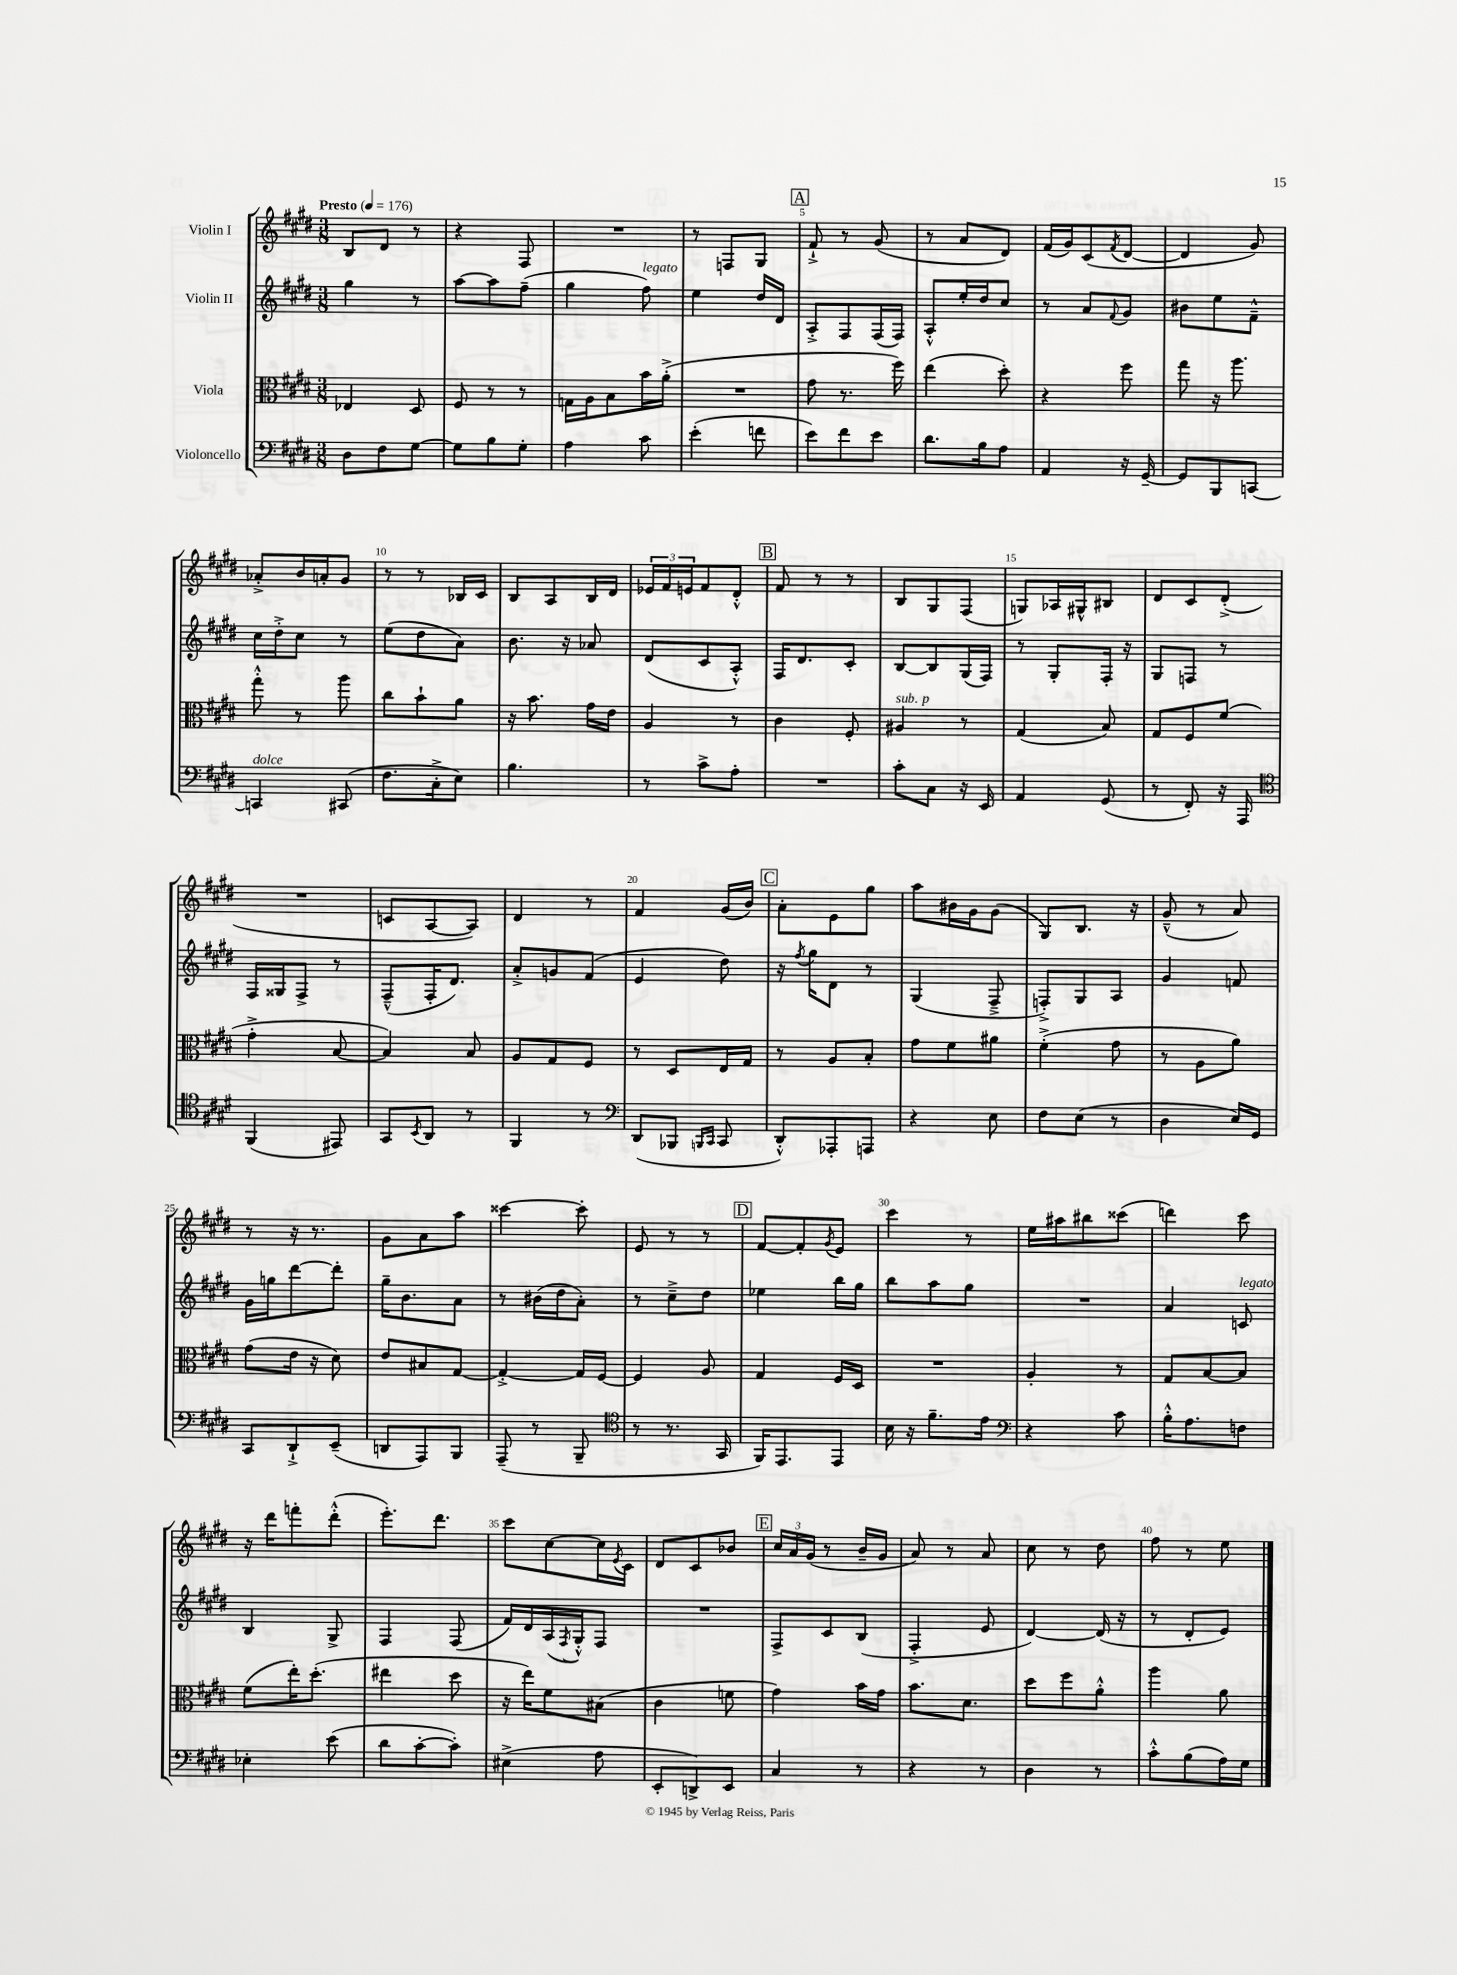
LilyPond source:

<<
\new StaffGroup <<
\new Staff = "s0" \with { instrumentName = "Violin I" } {
    \clef treble \key e \major \numericTimeSignature \time 3/8 \tempo "Presto" 4 = 176
    b8 dis'8 r8 |
    r4 fis8 |
    R4. |
    r8 f8 gis8 |
    \mark \markup { \box "A" } fis'8-!-> r8 gis'8( |
    r8 a'8 dis'8) |
    fis'16( gis'16) cis'8( \acciaccatura { fis'8 } dis'8~ |
    dis'4 gis'8) |
    aes'8-.-> b'16 a'16-. gis'8 |
    r8 r8 bes16 cis'16 |
    b8 a8 b16 dis'16 |
    \tuplet 3/2 { ees'16 fis'16 e'16 } fis'8 dis'8-.-^ |
    \mark \markup { \box "B" } fis'8 r8 r8 |
    b8 gis8 fis8( |
    g8) aes16 gis16-^ bis8 |
    dis'8 cis'8 dis'8-.->( |
    R4. |
    c'8 a8~ a8) |
    dis'4 r8 |
    fis'4 gis'16( b'16) |
    \mark \markup { \box "C" } a'8-. e'8 gis''8 |
    a''8 bis'16 gis'16 gis'8( |
    gis8) b8. r16 |
    gis'8---^( r8 a'8) |
    r8 r16 r8. |
    gis'8 a'8 a''8 |
    cisis'''4~ cisis'''8-. |
    e'8 r8 r8 |
    \mark \markup { \box "D" } fis'8~ fis'8-. \acciaccatura { gis'8 } e'8 |
    cis'''4 r8 |
    e''16 ais''16 bis''8 cisis'''8( |
    d'''4) cis'''8 |
    r16 dis'''16 f'''8-. dis'''8-.-^( |
    e'''8.-.) dis'''8. |
    cis'''8 cis''8~ cis''16 \acciaccatura { e'8 } cis'16 |
    dis'8 cis'8 bes'8 |
    \mark \markup { \box "E" } \tuplet 3/2 { cis''16 a'16 gis'16( } r8 b'16-- gis'16 |
    a'8) r8 a'8 |
    cis''8 r8 dis''8 |
    fis''8 r8 e''8 \bar "|." |
}
\new Staff = "s1" \with { instrumentName = "Violin II" } {
    \clef treble \key e \major \numericTimeSignature \time 3/8
    gis''4 r8 |
    a''8~ a''8 fis''8--( |
    gis''4 fis''8^\markup { \italic "legato" }) |
    e''4 dis''16 dis'16 |
    \mark \markup { \box "A" } a8-.-> fis8 fis16( fis16) |
    a8-.-^ e''16-. dis''16 cis''8 |
    r8 a'8 \appoggiatura { fis'8 } gis'8 |
    bis'8 e''8 fis'8---^ |
    cis''16 dis''16-.-> cis''8 r8 |
    e''8( dis''8 a'8) |
    b'8. r16 aes'8 |
    dis'8( cis'8 a8-.-^) |
    \mark \markup { \box "B" } fis16 dis'8. cis'8-. |
    b8~ b8 gis16( fis16) |
    r8 gis8-. fis16-. r16 |
    gis8 f8 r8 |
    fis16 gisis16 fis8-> r8 |
    fis8---^( fis16-. dis'8.) |
    a'8-.-> g'8 fis'8( |
    e'4 dis''8) |
    \mark \markup { \box "C" } r16 \acciaccatura { fis''8 } gis''16 dis'8 r8 |
    gis4( fis8---> |
    f8-.->) gis8 a8 |
    gis'4 f'8 |
    gis'16 g''16 dis'''8~ dis'''8-. |
    gis''16-- b'8. a'8 |
    r8 bis'16( dis''16 a'8-.) |
    r8 cis''8---> dis''8 |
    \mark \markup { \box "D" } ees''4 b''16 gis''16 |
    b''8 a''8 gis''8 |
    R4. |
    a'4 c'8^\markup { \italic "legato" } |
    b4 gis8-> |
    fis4 fis8( |
    fis'16) dis'16 a16( \acciaccatura { fis8 } gis16-.-^) fis8 |
    R4. |
    \mark \markup { \box "E" } fis8-> cis'8 b8( |
    fis4-.-> e'8 |
    dis'4~) dis'16( r16 |
    r8 dis'8-. e'8) \bar "|." |
}
\new Staff = "s2" \with { instrumentName = "Viola" } {
    \clef alto \key e \major \numericTimeSignature \time 3/8
    ees4 dis8 |
    fis8 r8 r8 |
    g16 a16 b8 b'16 a'16-.->( |
    R4. |
    \mark \markup { \box "A" } gis'8 r8. fis''16) |
    e''4( dis''8-.) |
    r4 fis''8 |
    gis''8 r16 a''8. |
    gis''8-.-^ r8 a''8 |
    cis''8 b'8-! a'8 |
    r16 b'8. gis'16 e'16 |
    a4 r8 |
    \mark \markup { \box "B" } cis'4 fis8-. |
    ais4^\markup { \italic "sub. p" } r8 |
    gis4( b8) |
    gis8 fis8 fis'8( |
    gis'4-.-> b8~ |
    b4) b8 |
    a8 gis8 fis8 |
    r8 dis8 e16 gis16 |
    \mark \markup { \box "C" } r8 a8 b8-. |
    gis'8 fis'8 ais'8 |
    fis'4-.->( gis'8 |
    r8 a8 a'8) |
    gis'8( e'16 r16 dis'8) |
    e'8 bis8 gis8~ |
    gis4~-.-> gis16 fis16~ |
    fis4 a8 |
    \mark \markup { \box "D" } gis4 fis16 dis16 |
    R4. |
    a4-. r8 |
    gis8 b8~ b8 |
    fis'8( e''16-.) dis''8.-.( |
    eis''4 dis''8 |
    r16 e''16) fis'8 bis8( |
    cis'4 f'8 |
    \mark \markup { \box "E" } gis'4) b'16 gis'16 |
    b'8. dis'8. |
    dis''8 fis''8 a'8-.-^ |
    a''4 a'8 \bar "|." |
}
\new Staff = "s3" \with { instrumentName = "Violoncello" } {
    \clef bass \key e \major \numericTimeSignature \time 3/8
    dis8 fis8 gis8~ |
    gis8 b8 gis8-. |
    a4 cis'8 |
    e'4-.( f'8 |
    \mark \markup { \box "A" } e'8) fis'8 e'8 |
    dis'8. b16 a8 |
    a,4 r16 gis,16~-- |
    gis,8 b,,8 c,8~ |
    c,4^\markup { \italic "dolce" } cis,8( |
    fis8. cis16-.-> e8) |
    b4. |
    r8 cis'8-> a8-. |
    \mark \markup { \box "B" } R4. |
    cis'8-. cis8 r16 e,16 |
    a,4 gis,8( |
    r8 fis,8-.) r16 a,,16 |
    \clef tenor fis,4( eis,8) |
    gis,8 \acciaccatura { b,8 } a,8 r8 |
    fis,4 r8 |
    \clef bass dis,8( bes,,8 \grace { b,,16 cis,16 } cis,8 |
    \mark \markup { \box "C" } dis,8-.-^) aes,,8-. a,,8 |
    r4 e8 |
    fis8 e8( r8 |
    dis4 e16) gis,16 |
    cis,8 dis,8-!-> e,8--( |
    d,8 a,,8) b,,8 |
    a,,8--( r8 b,,8-- |
    \clef tenor r8 r8. gis,16 |
    \mark \markup { \box "D" } fis,16) e,8. e,8 |
    b16 r16 fis'8.-- e'16 |
    \clef bass r4 cis'8 |
    b16-.-^ a8. f8 |
    ees4-. e'8( |
    dis'8 cis'8~-. cis'8-.) |
    eis4->( a8 |
    e,8-. d,8->) e,8 |
    \mark \markup { \box "E" } cis4 r8 |
    r4 r8 |
    dis4 r8 |
    cis'8-.-^ b8( a16) gis16 \bar "|." |
}
>>
>>
\layout { \context { \Score \override BarNumber.break-visibility = ##(#f #t #t) barNumberVisibility = #(every-nth-bar-number-visible 5) } }
